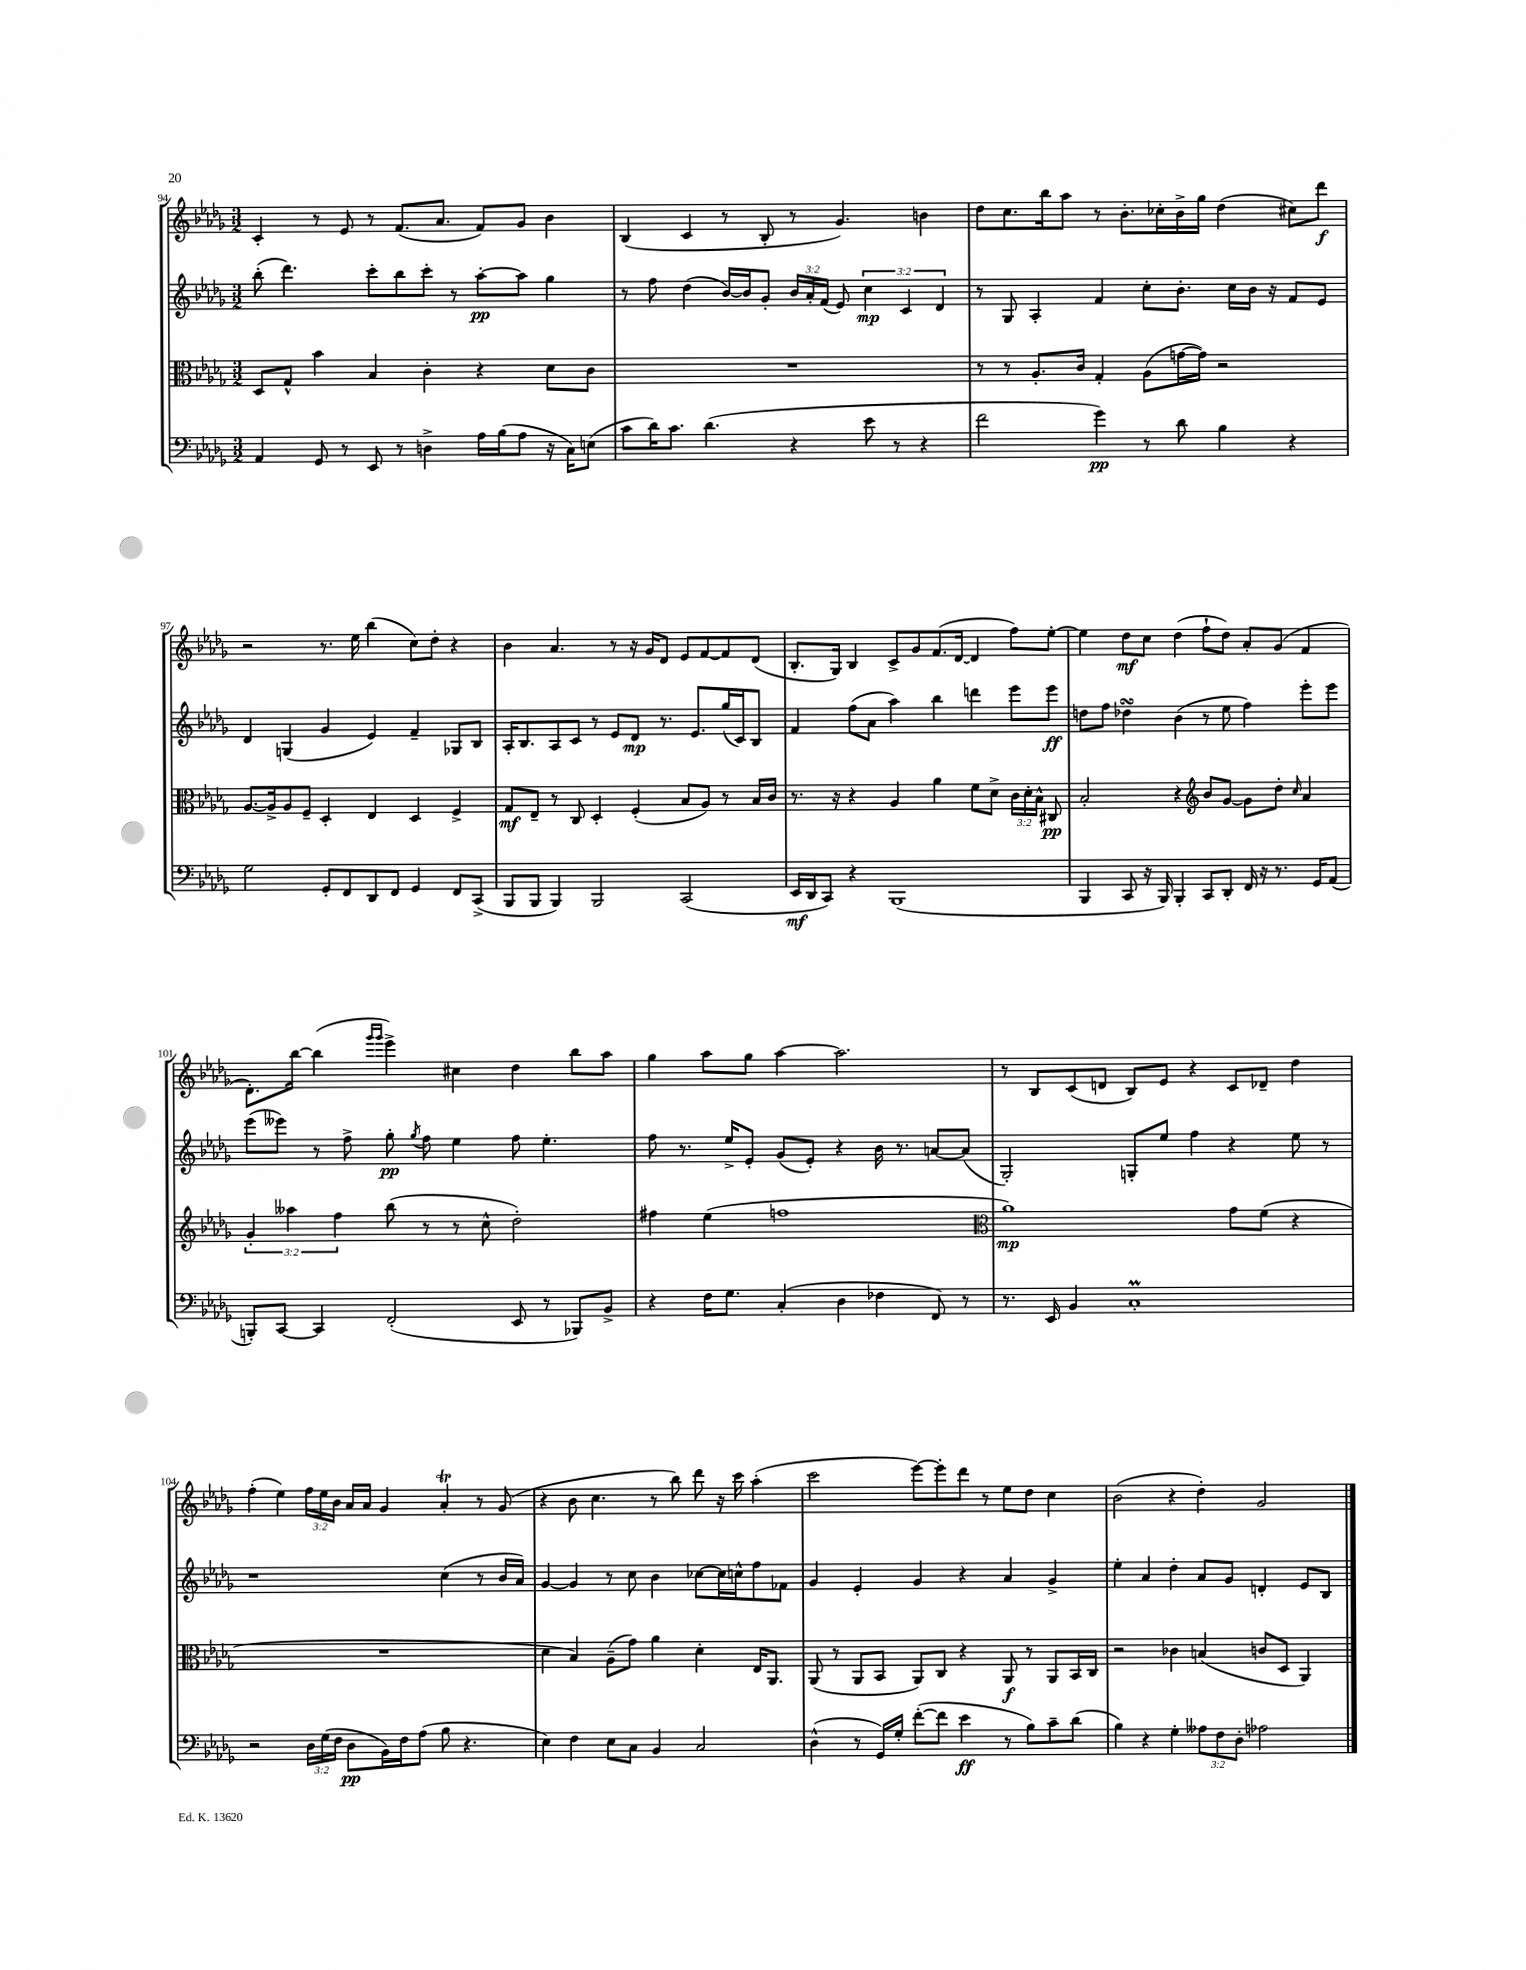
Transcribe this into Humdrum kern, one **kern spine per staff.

**kern	**dynam	**kern	**dynam	**kern	**dynam	**kern	**dynam
*part4	*part4	*part3	*part3	*part2	*part2	*part1	*part1
*staff4	*staff4	*staff3	*staff3	*staff2	*staff2	*staff1	*staff1
*clefF4	*	*clefC3	*	*clefG2	*	*clefG2	*
*k[b-e-a-d-g-]	*	*k[b-e-a-d-g-]	*	*k[b-e-a-d-g-]	*	*k[b-e-a-d-g-]	*
*M3/2	*	*M3/2	*	*M3/2	*	*M3/2	*
=94	=94	=94	=94	=94	=94	=94	=94
4AA-/	.	8D-/L	.	(8bb-'\	.	4c'/	.
.	.	8G-^^/J	.	4.ddd-\)	.	.	.
8GG-/	.	4b-\	.	.	.	8r	.
8r	.	.	.	.	.	8e-/	.
8EE-/	.	4B-/	.	8ccc'\L	.	8r	.
8r	.	.	.	8bb-\	.	(8.f/L	.
4Dn^\	.	4c'\	.	8ccc'\J	.	.	.
.	.	.	.	.	.	8.a-/J	.
.	.	.	.	8r	.	.	.
16A-\LL	.	4r	.	[8aa-'\L	pp	8f/L)	.
(16B-\J	.	.	.	.	.	.	.
8A-\J	.	.	.	8aa-\J]	.	8g-/J	.
16r	.	8d-\L	.	4gg-\	.	4b-\	.
16C\KL)	.	.	.	.	.	.	.
(8En\J	.	8c\J	.	.	.	.	.
=95	=95	=95	=95	=95	=95	=95	=95
8c\L	.	1.r	.	8r	.	(4B-/	.
16d-\K)	.	.	.	8ff\	.	.	.
8.c\J	.	.	.	.	.	.	.
.	.	.	.	(4dd-\	.	4c/	.
(4.d-\	.	.	.	.	.	.	.
.	.	.	.	[16b-/LL)	.	8r	.
.	.	.	.	16b-/J]	.	.	.
.	.	.	.	8g-'/J	.	8B-'/	.
4r	.	.	.	24b-/LL	.	8r	.
.	.	.	.	24a-'/	.	.	.
.	.	.	.	(24f/JJ	.	.	.
.	.	.	.	8e-/)	.	4.g-/)	.
8e-\	.	.	.	6cc\	mp	.	.
8r	.	.	.	.	.	.	.
.	.	.	.	6c/	.	.	.
4r	.	.	.	.	.	4bn\	.
.	.	.	.	6d-/	.	.	.
=96	=96	=96	=96	=96	=96	=96	=96
2f\	.	8r	.	8r	.	8dd-\L	.
.	.	8r	.	8G-/	.	8.cc\	.
.	.	8.A-'/L	.	4A-'/	.	.	.
.	.	.	.	.	.	16bb-\k	.
.	.	.	.	.	.	8aa-\J	.
.	.	16c/Jk	.	.	.	.	.
4g-\)	pp	4G-'/	.	4f/	.	8r	.
.	.	.	.	.	.	8.b-'\L	.
8r	.	(8A-\L	.	8cc'\L	.	.	.
.	.	.	.	.	.	16cc-X'\L	.
8d-\	.	[16gn\L	.	8.b-'\J	.	16b-^\	.
.	.	16g\JJ])	.	.	.	16gg-\JJ	.
4B-\	.	2r	.	.	.	(4dd-\	.
.	.	.	.	16cc\LL	.	.	.
.	.	.	.	16b-\JJ	.	.	.
.	.	.	.	16r	.	.	.
4r	.	.	.	8f/L	.	8cc#X\L)	.
.	.	.	.	8e-/J	.	8ddd-\J	f
!!LO:LB:g=z
=97	=97	=97	=97	=97	=97	=97	=97
2G-\	.	[8.A-/L	.	4d-/	.	2r	.
.	.	16A-^/k]	.	.	.	.	.
.	.	8A-/	.	(4Gn/	.	.	.
.	.	8F~/J	.	.	.	.	.
8GG-'/L	.	4D-'/	.	4g-/	.	8.r	.
8FF/	.	.	.	.	.	.	.
.	.	.	.	.	.	16ee-\	.
8DD-/	.	4E-/	.	4e-/)	.	(4bb-\	.
8FF/J	.	.	.	.	.	.	.
4GG-/	.	4D-/	.	4f~/	.	8cc\L)	.
.	.	.	.	.	.	8dd-'\J	.
8FF/L	.	4F^/	.	8G-X/L	.	4r	.
(8CC^/J	.	.	.	8B-/J	.	.	.
=98	=98	=98	=98	=98	=98	=98	=98
8BBB-/L	.	8G-/L	mf	16A-'/KL	.	4b-\	.
.	.	.	.	8.B-/	.	.	.
8BBB-/J	.	8E-~/J	.	.	.	.	.
4BBB-/)	.	8r	.	8A-/	.	4.a-/	.
.	.	8C/	.	8c/J	.	.	.
2BBB-/	.	4D-'/	.	8r	.	.	.
.	.	.	.	8e-/L	.	8r	.
.	.	(4F'/	.	8d-/J	mp	16r	.
.	.	.	.	.	.	16g-/KL	.
.	.	.	.	8.r	.	8d-/J	.
(2CC/	.	8B-/L	.	.	.	8e-/L	.
.	.	.	.	8.e-/L	.	.	.
.	.	8A-/J)	.	.	.	[8f/	.
.	.	8r	.	(16gg-/L	.	8f/]	.
.	.	.	.	16c/J)	.	.	.
.	.	16B-/LL	.	8B-/J	.	(8d-/J	.
.	.	16c/JJ	.	.	.	.	.
=99	=99	=99	=99	=99	=99	=99	=99
16EE-/LL	mf	8.r	.	4f/	.	8.B-'/L	.
16DD-/J	.	.	.	.	.	.	.
8CC/J)	.	.	.	.	.	.	.
.	.	16r	.	.	.	16G-/Jk)	.
4r	.	4r	.	(8ff\L	.	4B-/	.
.	.	.	.	8a-\J	.	.	.
(1BBB-	.	4A-/	.	4aa-\)	.	8c^/L	.
.	.	.	.	.	.	8g-/	.
.	.	4a-\	.	4bb-\	.	(8.f/	.
.	.	.	.	.	.	[16d-/Jk	.
.	.	8f\L	.	4dddn\	.	4d-/]	.
.	.	8d-^\J	.	.	.	.	.
.	.	24c\LL	.	8eee-\L	.	8ff\L)	.
.	.	24d-'\	.	.	.	.	.
.	.	24B-^^\JJ	.	.	.	.	.
.	.	8C#X/	pp	8eee-\J	ff	[8ee-'\J	.
=100	=100	=100	=100	=100	=100	=100	=100
4BBB-/	.	2B-'/	.	8ddn\L	.	4ee-\]	.
.	.	.	.	8ff\J	.	.	.
8CC/	.	.	.	4dd-XsSSs\	.	8dd-\L	mf
16r	.	.	.	.	.	8cc\J	.
16BBB-/)	.	.	.	.	.	.	.
4BBB-'/	.	4r	.	(4b-\	.	(4dd-\	.
*	*	*clefG2	*	*	*	*	*
8CC/L	.	8b-/L	.	8r	.	8ff`\L	.
8DD-'/J	.	[8g-/J	.	8ee-\	.	8dd-\J)	.
16FF/	.	8g-\L]	.	4ff\)	.	8a-'/L	.
16r	.	.	.	.	.	.	.
8.r	.	8dd-'\J	.	.	.	(8g-/J	.
.	.	16qqcc/	.	.	.	.	.
.	.	4a-/	.	8eee-'\L	.	4f/	.
16GG-/KL	.	.	.	.	.	.	.
(8AA-/J	.	.	.	8eee-\J	.	.	.
!!LO:LB:g=z
=101	=101	=101	=101	=101	=101	=101	=101
8BBBn'/L)	.	6g-'/	.	(8eee-\L	.	8.d-'\L)	.
[8CC/J	.	.	.	8eee--X\J)	.	.	.
.	.	6aa--X\	.	.	.	.	.
.	.	.	.	.	.	[16bb-\Jk	.
4CC/]	.	.	.	8r	.	(4bb-\]	.
.	.	6ff\	.	.	.	.	.
.	.	.	.	8ff^\	.	.	.
.	.	.	.	.	.	16qqggg-/LL	.
.	.	.	.	.	.	16qqggg-/JJ	.
(2FF'/	.	(8bb-\	.	8gg-'\	pp	4eee-^\)	.
.	.	.	.	8qgg-/	.	.	.
.	.	8r	.	8ff\	.	.	.
.	.	8r	.	4ee-\	.	4cc#X\	.
.	.	8cc^^\	.	.	.	.	.
8EE-/	.	2dd-'\)	.	8ff\	.	4dd-\	.
8r	.	.	.	4.ee-'\	.	.	.
8BBB-X/L)	.	.	.	.	.	8bb-\L	.
8BB-^/J	.	.	.	.	.	8aa-\J	.
=102	=102	=102	=102	=102	=102	=102	=102
4r	.	4ff#X\	.	8ff\	.	4gg-\	.
.	.	.	.	8.r	.	.	.
16F\KL	.	(4ee-\	.	.	.	8aa-\L	.
8.G-\J	.	.	.	16ee-^/KL	.	.	.
.	.	.	.	8e-'/J	.	8gg-\J	.
(4C'/	.	1ffn	.	(8g-/L	.	[4aa-\	.
.	.	.	.	8e-'/J)	.	.	.
4D-\	.	.	.	4r	.	2.aa-\]	.
4F-X\	.	.	.	16b-\	.	.	.
.	.	.	.	8.r	.	.	.
8FF/)	.	.	.	[8an/L	.	.	.
8r	.	.	.	(8a/J]	.	.	.
=103	=103	=103	=103	=103	=103	=103	=103
*	*	*clefC3	*	*	*	*	*
8.r	.	1a-)	mp	2G-'/)	.	8r	.
.	.	.	.	.	.	8B-/L	.
16EE-/	.	.	.	.	.	.	.
4BB-/	.	.	.	.	.	(8c/	.
.	.	.	.	.	.	8dn/J	.
1Cm'	.	.	.	8Gn'/L	.	8B-/L)	.
.	.	.	.	8ee-/J	.	8e-/J	.
.	.	.	.	4ff\	.	4r	.
.	.	8g-\L	.	4r	.	8c/L	.
.	.	(8f\J	.	.	.	8d-X~/J	.
.	.	4r	.	8ee-\	.	4dd-\	.
.	.	.	.	8r	.	.	.
!!LO:LB:g=z
=104	=104	=104	=104	=104	=104	=104	=104
2r	.	1.r	.	1r	.	(4ff'\	.
.	.	.	.	.	.	4ee-\)	.
24D-\LL	.	.	.	.	.	24ff\LL	.
(24G-\	.	.	.	.	.	24ee-\	.
24F\JJ	.	.	.	.	.	24b-\JJ	.
8D-\L	pp	.	.	.	.	16a-/LL	.
.	.	.	.	.	.	16a-/JJ	.
16BB-\L)	.	.	.	.	.	4g-/	.
16F\J	.	.	.	.	.	.	.
(8A-\J	.	.	.	.	.	.	.
8B-\	.	.	.	(4cc\	.	4a-T'/	.
4.r	.	.	.	.	.	.	.
.	.	.	.	8r	.	8r	.
.	.	.	.	16b-/LL	.	(8g-/	.
.	.	.	.	16a-/JJ)	.	.	.
=105	=105	=105	=105	=105	=105	=105	=105
4E-\)	.	4d-\	.	[4g-/	.	4r	.
4F\	.	4B-/)	.	4g-/]	.	8b-\	.
.	.	.	.	.	.	4.cc\	.
8E-\L	.	(8A-~\L	.	8r	.	.	.
8C\J	.	8g-\J)	.	8cc\	.	.	.
4BB-/	.	4a-\	.	4b-\	.	8r	.
.	.	.	.	.	.	8bb-\)	.
2C/	.	4d-'\	.	[8cc-X\L	.	8ddd-\	.
.	.	.	.	16cc-\L]	.	16r	.
.	.	.	.	16ccn^^\J	.	16ccc\	.
.	.	16E-/KL	.	8ff\	.	(4aa-'\	.
.	.	8.AA-/J	.	.	.	.	.
.	.	.	.	8f-X\J	.	.	.
=106	=106	=106	=106	=106	=106	=106	=106
(4D-^^\	.	(8AA-/	.	4g-/	.	2ccc\	.
.	.	8r	.	.	.	.	.
8r	.	8AA-/L	.	4e-'/	.	.	.
16GG-/LL)	.	8BB-/J	.	.	.	.	.
16G-'/JJ	.	.	.	.	.	.	.
([8f'\L	.	8AA-/L)	.	4g-/	.	[8eee-\L)	.
8f\J]	.	8C/J	.	.	.	8eee-'\]	.
4e-\	ff	4r	.	4r	.	8ddd-\J	.
.	.	.	.	.	.	8r	.
8r	.	8AA-/	f	4a-/	.	8ee-\L	.
8B-\L)	.	8r	.	.	.	8dd-\J	.
8c~\	.	8AA-/L	.	4g-^/	.	4cc\	.
(8d-\J	.	16BB-/L	.	.	.	.	.
.	.	16C/JJ	.	.	.	.	.
=107	=107	=107	=107	=107	=107	=107	=107
4B-\)	.	2r	.	4ee-'\	.	(2b-\	.
4r	.	.	.	4a-/	.	.	.
4G-'\	.	4c-X\	.	4dd-'\	.	4r	.
12A--X\L	.	(4Bn/	.	8a-/L	.	4dd-'\)	.
12F\	.	.	.	.	.	.	.
.	.	.	.	8g-/J	.	.	.
12D-'\J	.	.	.	.	.	.	.
2A-X\	.	8cn/L	.	4dn'/	.	2g-/	.
.	.	8D-/J	.	.	.	.	.
.	.	4AA-/)	.	8e-/L	.	.	.
.	.	.	.	8B-/J	.	.	.
==	==	==	==	==	==	==	==
*-	*-	*-	*-	*-	*-	*-	*-
